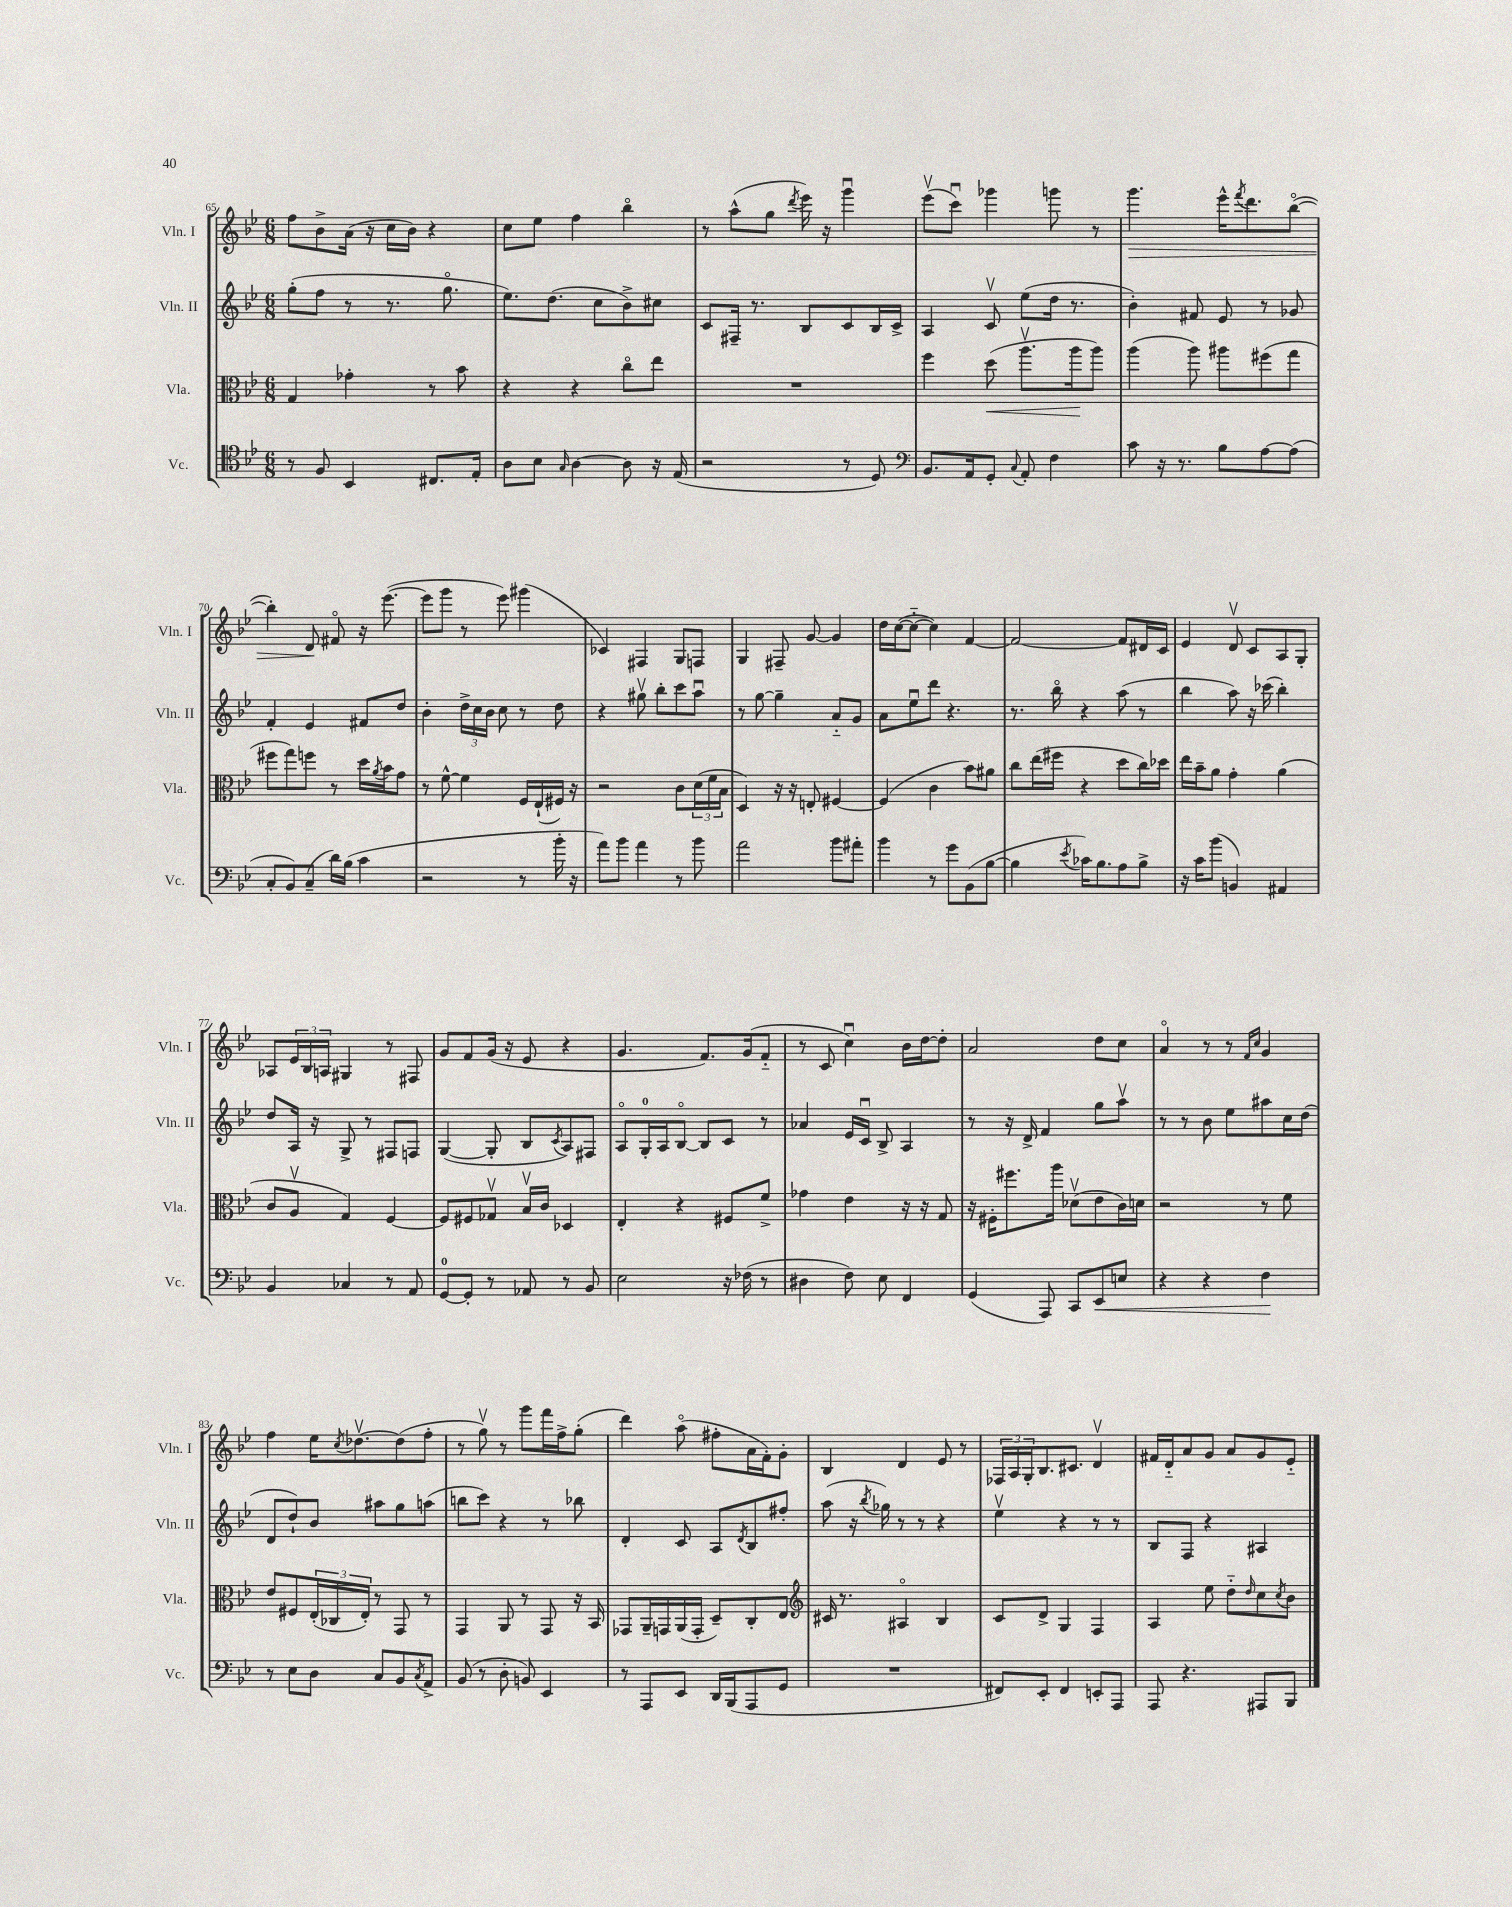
<<
\new StaffGroup <<
\new Staff = "s0" \with { instrumentName = "Vln. I" shortInstrumentName = "Vln. I" } {
    \clef treble \key bes \major \numericTimeSignature \time 6/8
    f''8 bes'8-> a'16( r16 c''16 bes'16) r4 |
    c''8 ees''8 f''4 bes''4\flageolet |
    r8 a''8-^( g''8 \acciaccatura { d'''8 } ees'''16) r16 g'''4\downbow |
    ees'''8\upbow( c'''8\downbow) ges'''4 g'''8 r8 |
    g'''4.\> ees'''16-^ \acciaccatura { f'''8 } d'''8. bes''8~\flageolet( |
    bes''4-.) d'8\! fis'8\flageolet r16 ees'''8.~( |
    ees'''8 g'''8 r8 ees'''8) gis'''4( |
    ces'4) fis4 g8 f8 |
    g4 fis8-- g'8~ g'4 |
    d''16 c''16~( c''8~-_ c''4) f'4~ |
    f'2~ f'8 dis'16 c'16 |
    ees'4 d'8\upbow c'8 a8 g8-. |
    aes8 \tuplet 3/2 { ees'16 bes16 a16 } gis4 r8 fis8 |
    g'8 f'8 g'16( r16 ees'8 r4 |
    g'4. f'8.) g'16( f'8-_ |
    r8 c'8 c''4\downbow) bes'16 d''16~ d''8-. |
    a'2 d''8 c''8 |
    a'4\flageolet r8 r8 \grace { f'16 c''16 } g'4 |
    f''4 ees''16 \acciaccatura { c''8 } des''8.~\upbow des''8( f''8-. |
    r8 g''8\upbow) r8 g'''8 f'''16 f''16-> g''8-.( |
    d'''4) a''8\flageolet( fis''8-. a'16 f'16-.) g'8-. |
    bes4 d'4 ees'8 r8 |
    \tuplet 3/2 { fes16 a16 g16-. } bes8. cis'8. d'4\upbow |
    fis'16 d'16-_ a'8 g'8 a'8 g'8 ees'8-_ \bar "|." |
}
\new Staff = "s1" \with { instrumentName = "Vln. II" shortInstrumentName = "Vln. II" } {
    \clef treble \key bes \major \numericTimeSignature \time 6/8
    g''8-.( f''8 r8 r8. g''8.\flageolet |
    ees''8.) d''8.( c''8 bes'8->) cis''8 |
    c'8 fis16-- r8. bes8 c'8 bes16 c'16-> |
    a4 c'8\upbow ees''8( d''16 r8. |
    bes'4-.) fis'8 ees'8 r8 ges'8 |
    f'4-. ees'4 fis'8 d''8 |
    bes'4-. \tuplet 3/2 { d''16-> c''16 bes'16 } c''8 r8 d''8 |
    r4 gis''8\upbow bes''8-. c'''8 a''8\downbow |
    r8 g''8~ g''4-- a'8-_ g'8 |
    a'8 ees''8\downbow d'''8 r4. |
    r8. bes''16\flageolet r4 a''8( r8 |
    bes''4 a''8) r16 ces'''16( bes''4-.) |
    d''8 a16 r16 g8-> r8 fis8 f8 |
    g4~( g8-. bes8 \acciaccatura { c'8 } a8) fis8 |
    a8\flageolet g16-0-. a16 bes8~\flageolet bes8 c'8 r8 |
    aes'4 ees'16 c'16\downbow bes8-> a4 |
    r8 r16 d'16-> f'4 g''8 a''8\upbow |
    r8 r8 bes'8 ees''8 ais''8 c''16 d''16( |
    d'8 d''8-!) bes'8 ais''8 g''8 a''8( |
    b''8 c'''8) r4 r8 bes''8 |
    d'4-. c'8 a8 \acciaccatura { d'8 } bes8 fis''8-. |
    a''8( r16 \acciaccatura { bes''8 } ges''16) r8 r8 r4 |
    ees''4\upbow r4 r8 r8 |
    bes8 f8 r4 ais4 \bar "|." |
}
\new Staff = "s2" \with { instrumentName = "Vla." shortInstrumentName = "Vla." } {
    \clef alto \key bes \major \numericTimeSignature \time 6/8
    g4 ges'4-. r8 bes'8 |
    r4 r4 c''8\flageolet ees''8 |
    R2. |
    f''4 d''8\<( a''8.\upbow a''16\! a''8) |
    a''4( a''8) ais''8 fis''8( g''8 |
    fis''8 g''8) f''8 r8 d''16 \acciaccatura { a'8 } bes'16 g'8 |
    r8 f'8~-^ f'4 f16 ees16-!( fis16) r16 |
    r2 c'8 \tuplet 3/2 { d'16( f'16 bes16 } |
    d4) r16 r16 e8-. fis4~ |
    fis4( c'4 bes'8) ais'8 |
    c''8 ees''16( fis''16 r4 d''8 c''16) des''16 |
    ees''16 bes'16-- a'8 g'4-. a'4( |
    c'8 a8\upbow g4) f4~ |
    f8 fis8 ges8\upbow bes16\upbow c'16 des4 |
    ees4-. r4 fis8 f'8-> |
    ges'4 ees'4 r16 r16 g8 |
    r16 fis16-. fis''8. a''16 des'8\upbow( ees'8 c'16) d'16 |
    r2 r8 f'8 |
    ees'8 fis8 \tuplet 3/2 { ees16-.( ces16 ees16-.) } r8 g,8 r8 |
    g,4 a,8 r8 g,8 r16 bes,16 |
    ges,8 a,16-- g,16 a,16( g,16-. d8--) c8-. ees8 |
    \clef treble cis'16 r8. ais4\flageolet bes4 |
    c'8 d'8-> g4 f4 |
    a4 ees''8 d''8-_ \grace { d''16 } c''8 \acciaccatura { c''8 } bes'8 \bar "|." |
}
\new Staff = "s3" \with { instrumentName = "Vc." shortInstrumentName = "Vc." } {
    \clef tenor \key bes \major \numericTimeSignature \time 6/8
    r8 f8 bes,4 cis8. ees16-. |
    a8 bes8 \grace { g16 } a4~ a8 r16 ees16( |
    r2 r8 d8) |
    \clef bass bes,8. a,16 g,8-. \appoggiatura { c8 } a,8-. f4 |
    c'8 r16 r8. bes8 a8~ a8( |
    c8-. bes,8) c8--( d'16) bes16( c'4 |
    r2 r8 bes'16-. r16 |
    a'8) bes'8 a'4 r8 bes'8 |
    a'2 bes'8 ais'8-. |
    bes'4 r8 g'8 bes,8( bes8~ |
    bes4 \acciaccatura { ees'8 } ces'16) bes8. a8 bes8-> |
    r16 c'16 bes'8( b,4) ais,4 |
    bes,4 ces4 r8 a,8 |
    g,8-0~ g,8-. r8 aes,8 r8 bes,8 |
    ees2 r16 fes16( r8 |
    dis4 f8) ees8 f,4 |
    g,4( a,,8) c,8 ees,8\< e8 |
    r4 r4 f4\! |
    r8 ees8 d8 c8 bes,8 \acciaccatura { c8 } a,8-> |
    bes,8( r8 d8-. b,8) ees,4 |
    r8 a,,8 ees,8 d,16 bes,,16( a,,8 g,8 |
    R2. |
    fis,8) ees,8-. fis,4 e,8-. a,,8 |
    a,,8 r4. ais,,8 bes,,8 \bar "|." |
}
>>
>>
\layout { \context { \Score currentBarNumber = #65 } }
